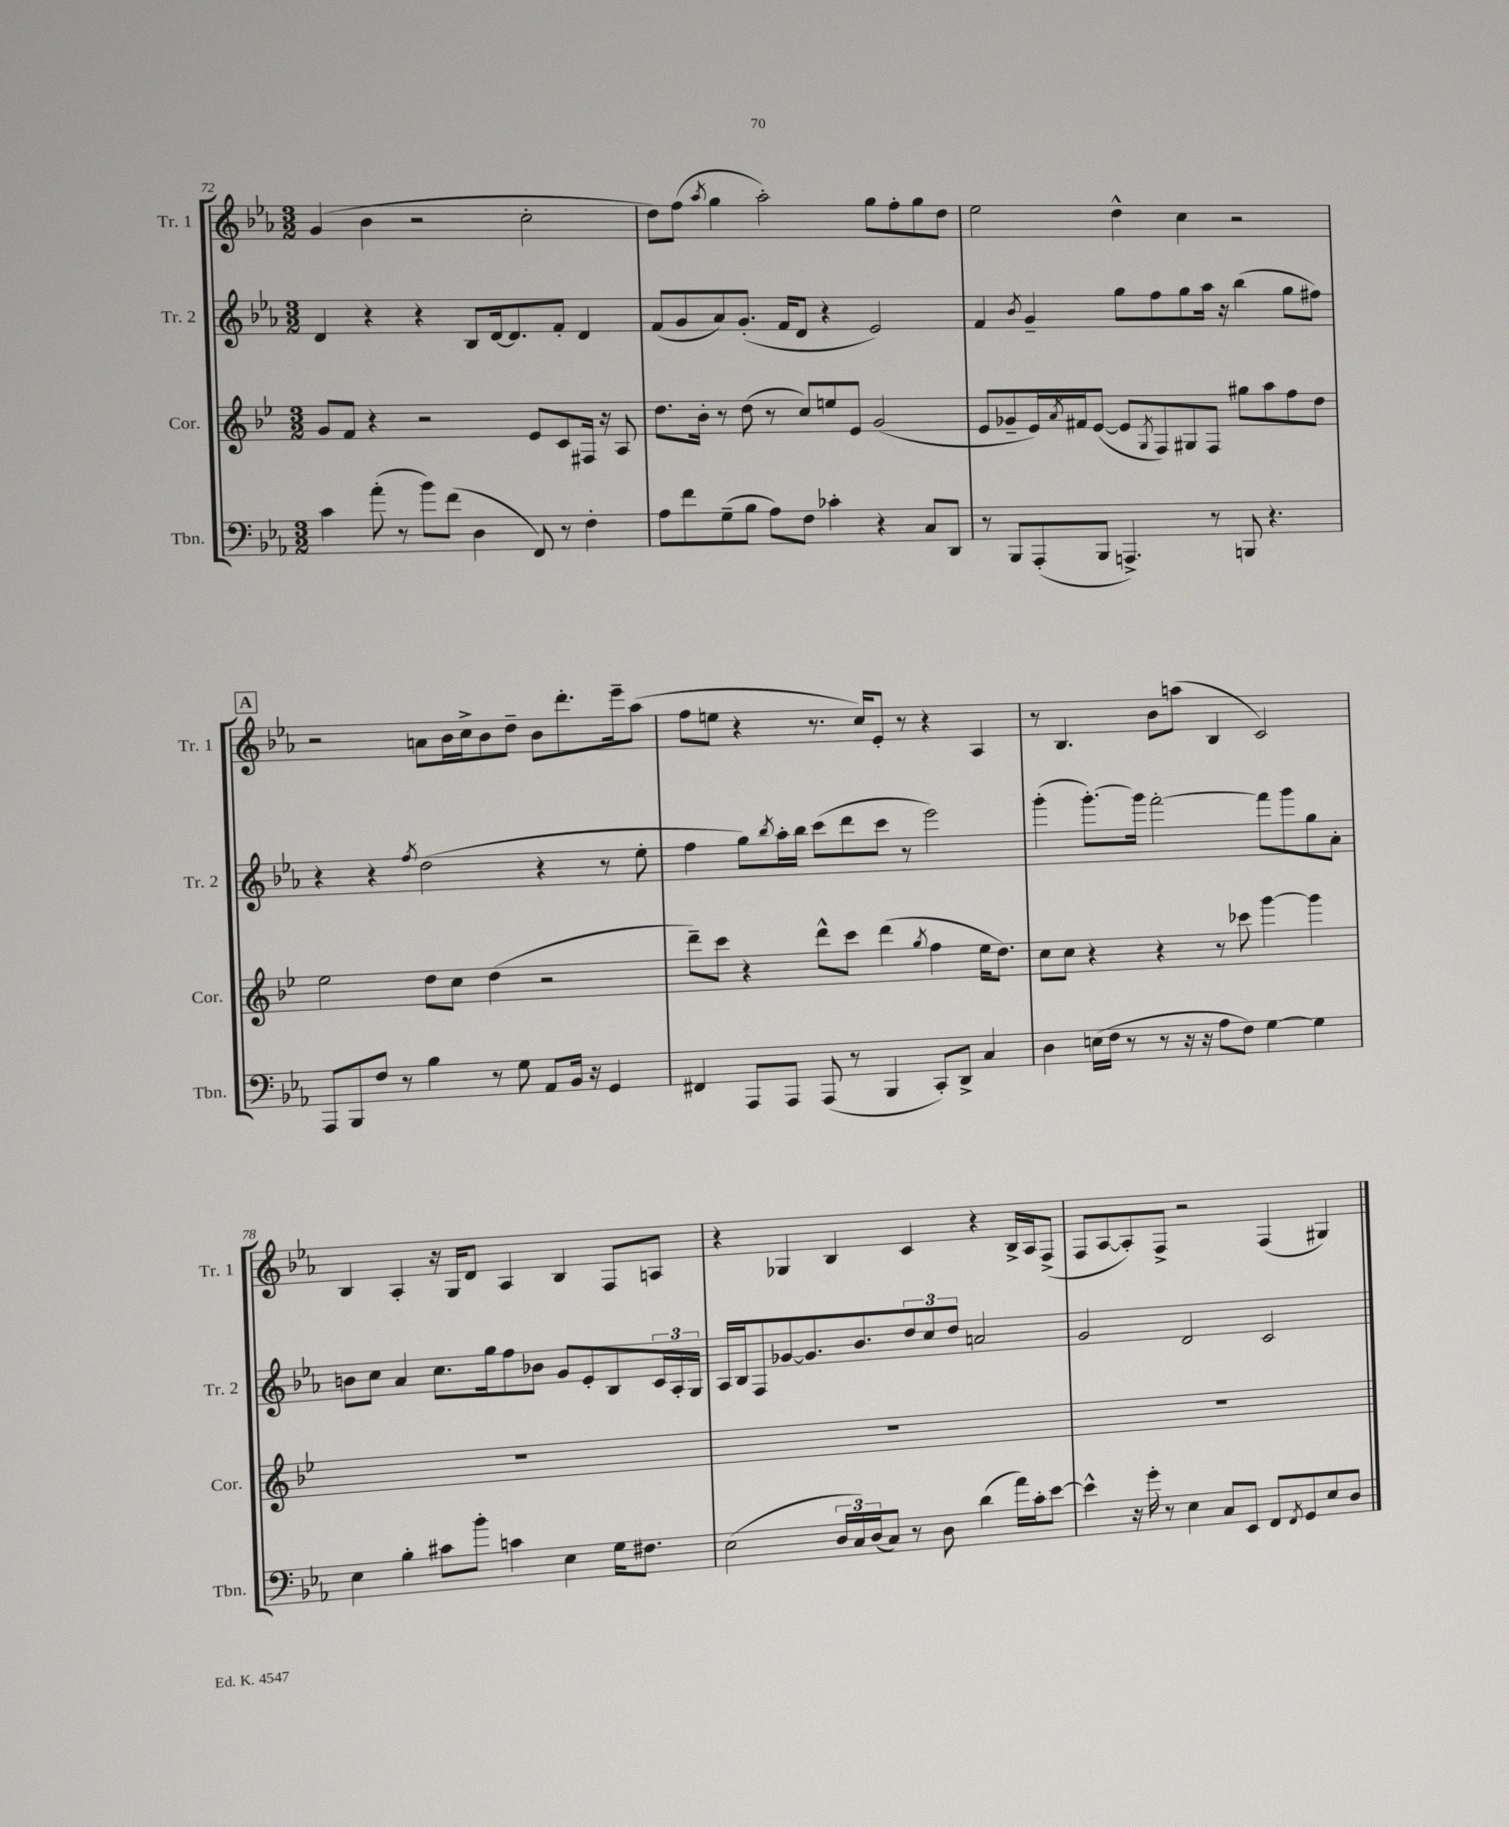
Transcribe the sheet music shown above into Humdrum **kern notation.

**kern	**kern	**kern	**kern
*part4	*part3	*part2	*part1
*staff4	*staff3	*staff2	*staff1
*I"Tbn.	*I"Cor.	*I"Tr. 2	*I"Tr. 1
*I'Tbn.	*I'Cor.	*I'Tr. 2	*I'Tr. 1
*clefF4	*clefG2	*clefG2	*clefG2
*k[b-e-a-]	*k[b-e-]	*k[b-e-a-]	*k[b-e-a-]
*M3/2	*M3/2	*M3/2	*M3/2
=72	=72	=72	=72
4c\	8g/L	4d/	(4g/
.	8f/J	.	.
(8a-'\	4r	4r	4b-\
8r	.	.	.
8b-\L)	2r	4r	2r
(8f\J	.	.	.
4D\	.	8B-/L	.
.	.	[16d/k	.
.	.	8.d/]	.
8FF/)	8e-/L	.	2cc'\
8r	8c/	8f'/J	.
4F'\	16F#X/Jk	4d/	.
.	16r	.	.
.	8A/	.	.
=73	=73	=73	=73
8A-\L	8.dd\L	(8f/L	8dd\L)
8f\	.	8g/	(8ff\J
.	16b-'\Jk	.	.
.	.	.	8qaa-/
(8G~\	8r	8a-/)	4gg\
8B-\J	(8dd\	(8.g'/J	.
8A-\L)	8r	.	2aa-'\)
.	.	16f/KL	.
8F\J	8cc/L)	8d/J	.
4c-X'\	8een/	4r	.
.	8e-/J	.	.
4r	(2g/	2e-/)	8gg\L
.	.	.	8ff'\
8C/L	.	.	8gg\
8DD/J	.	.	8dd\J
=74	=74	=74	=74
8r	8e-/L	4f/	2ee-\
8BBB-/L	8g-X~/	.	.
.	.	8qb-/	.
(8AAA-'/	16e-/L)	4g~/	.
.	8qa/	.	.
.	16f#X/J	.	.
8BBB-/J	([8e-/J	.	.
4.AAAn^/)	8e-/L]	8gg\L	4dd^^\
.	8qG/	.	.
.	8F/)	8ff\	.
.	8G#X/	8gg\	4cc\
8r	8F/J	16aa-\Jk	.
.	.	16r	.
8BBBn/	8gg#X\L	(4bb-\	2r
4.r	8aa\	.	.
.	8ff\	8gg\L	.
.	8dd\J	8ff#X\J)	.
!!LO:LB:g=z
!!LO:REH:place=s1:t=A
=75	=75	=75	=75
8AAA-/L	2ee-\	4r	2r
8BBB-/	.	.	.
8F/J	.	4r	.
8r	.	.	.
.	.	8qff/	.
4B-\	8dd\L	(2dd\	8an\L
.	8cc\J	.	16b-\L
.	.	.	16cc^\J
8r	(4dd\	.	8b-\
8G\	.	.	8dd~\J
8AA-/L	2r	4r	8b-\L
16BB-/Jk	.	.	8.ddd'\
16r	.	.	.
4GG/	.	8r	.
.	.	.	16eee-~\k
.	.	8ee-'\	(8aa-\J
=76	=76	=76	=76
4FF#X/	8ddd~\L)	4ff\	8ff\L
.	8ccc\J	.	8een\J
8AAA-/L	4r	8gg\L)	4r
.	.	8qbb-/	.
8AAA-/J	.	16aa-'\L	.
.	.	16bb-\JJ	.
(8AAA-/	8ddd^^\L	(8ccc\L	8.r
8r	8ccc\J	8ddd\	.
.	.	.	16cc/KL)
4BBB-/	(4ddd\	8ccc\J	8e-'/J
.	.	8r	8r
.	8qgg/	.	.
8CC'/L)	4ff\	2eee-\)	4r
8DD^/J	.	.	.
4C/	16ee-\KL	.	4A-/
.	8.dd\J)	.	.
=77	=77	=77	=77
4D\	8cc\L	(4ggg'\	8r
.	8cc\J	.	4.B-/
(16En\LL	4r	[8.ggg'\L)	.
16F\JJ	.	.	.
8r	.	.	.
.	.	16ggg\Jk]	.
8r	4r	[2fff'\	8b-\L
16r	.	.	(8aan\J
16r	.	.	.
8A-\L	8r	.	4B-/
8F\J)	8ccc-X\	.	.
[4G\	[4ggg\	8fff\L]	2c/)
.	.	8ggg\	.
4G\]	4ggg\]	8gg\	.
.	.	8a-'\J	.
!!LO:LB:g=z
=78	=78	=78	=78
4E-\	1.r	8bn\L	4B-/
.	.	8cc\J	.
4B-'\	.	4a-/	4A-'/
8c#X\L	.	8.cc\L	16r
.	.	.	16G/KL
8b-'\J	.	.	8d/J
.	.	16gg\k	.
4cn\	.	8ff\	4A-/
.	.	8b-X\J	.
4E-\	.	8g/L	4B-/
.	.	8e-'/	.
16G\KL	.	8B-/	8F/L
8.F#X\J	.	.	.
.	.	24c/L	8An/J
.	.	24A-'/	.
.	.	24G/JJ	.
=79	=79	=79	=79
(2E-\	1.r	16A-/LL	4r
.	.	16B-/J	.
.	.	8F/	.
.	.	[8g-X/	4G-X/
.	.	8.g-/]	.
24D/LL	.	.	4B-/
24C/)	.	.	.
.	.	8.b-/	.
(24D/J	.	.	.
8C/J)	.	.	.
8r	.	12dd/	4c/
.	.	12cc/	.
8D\	.	.	.
.	.	12dd/J	.
(4d\	.	2an/	4r
16a-\LL)	.	.	16B-^/LL
16c'\J	.	.	16A-/J
[8e-\J	.	.	(8F^/J
=80	=80	=80	=80
4e-^^\]	1.r	2g/	8F/L
.	.	.	[8A-/
16r	.	.	8A-'/])
16g'\	.	.	.
8r	.	.	8F^/J
4E-\	.	2d/	2r
8C/L	.	.	.
8EE-/J	.	.	.
8FF/L	.	2c/	(4F/
8qFF/	.	.	.
8GG/	.	.	.
8E-/	.	.	4G#X/)
8D/J	.	.	.
==	==	==	==
*-	*-	*-	*-
